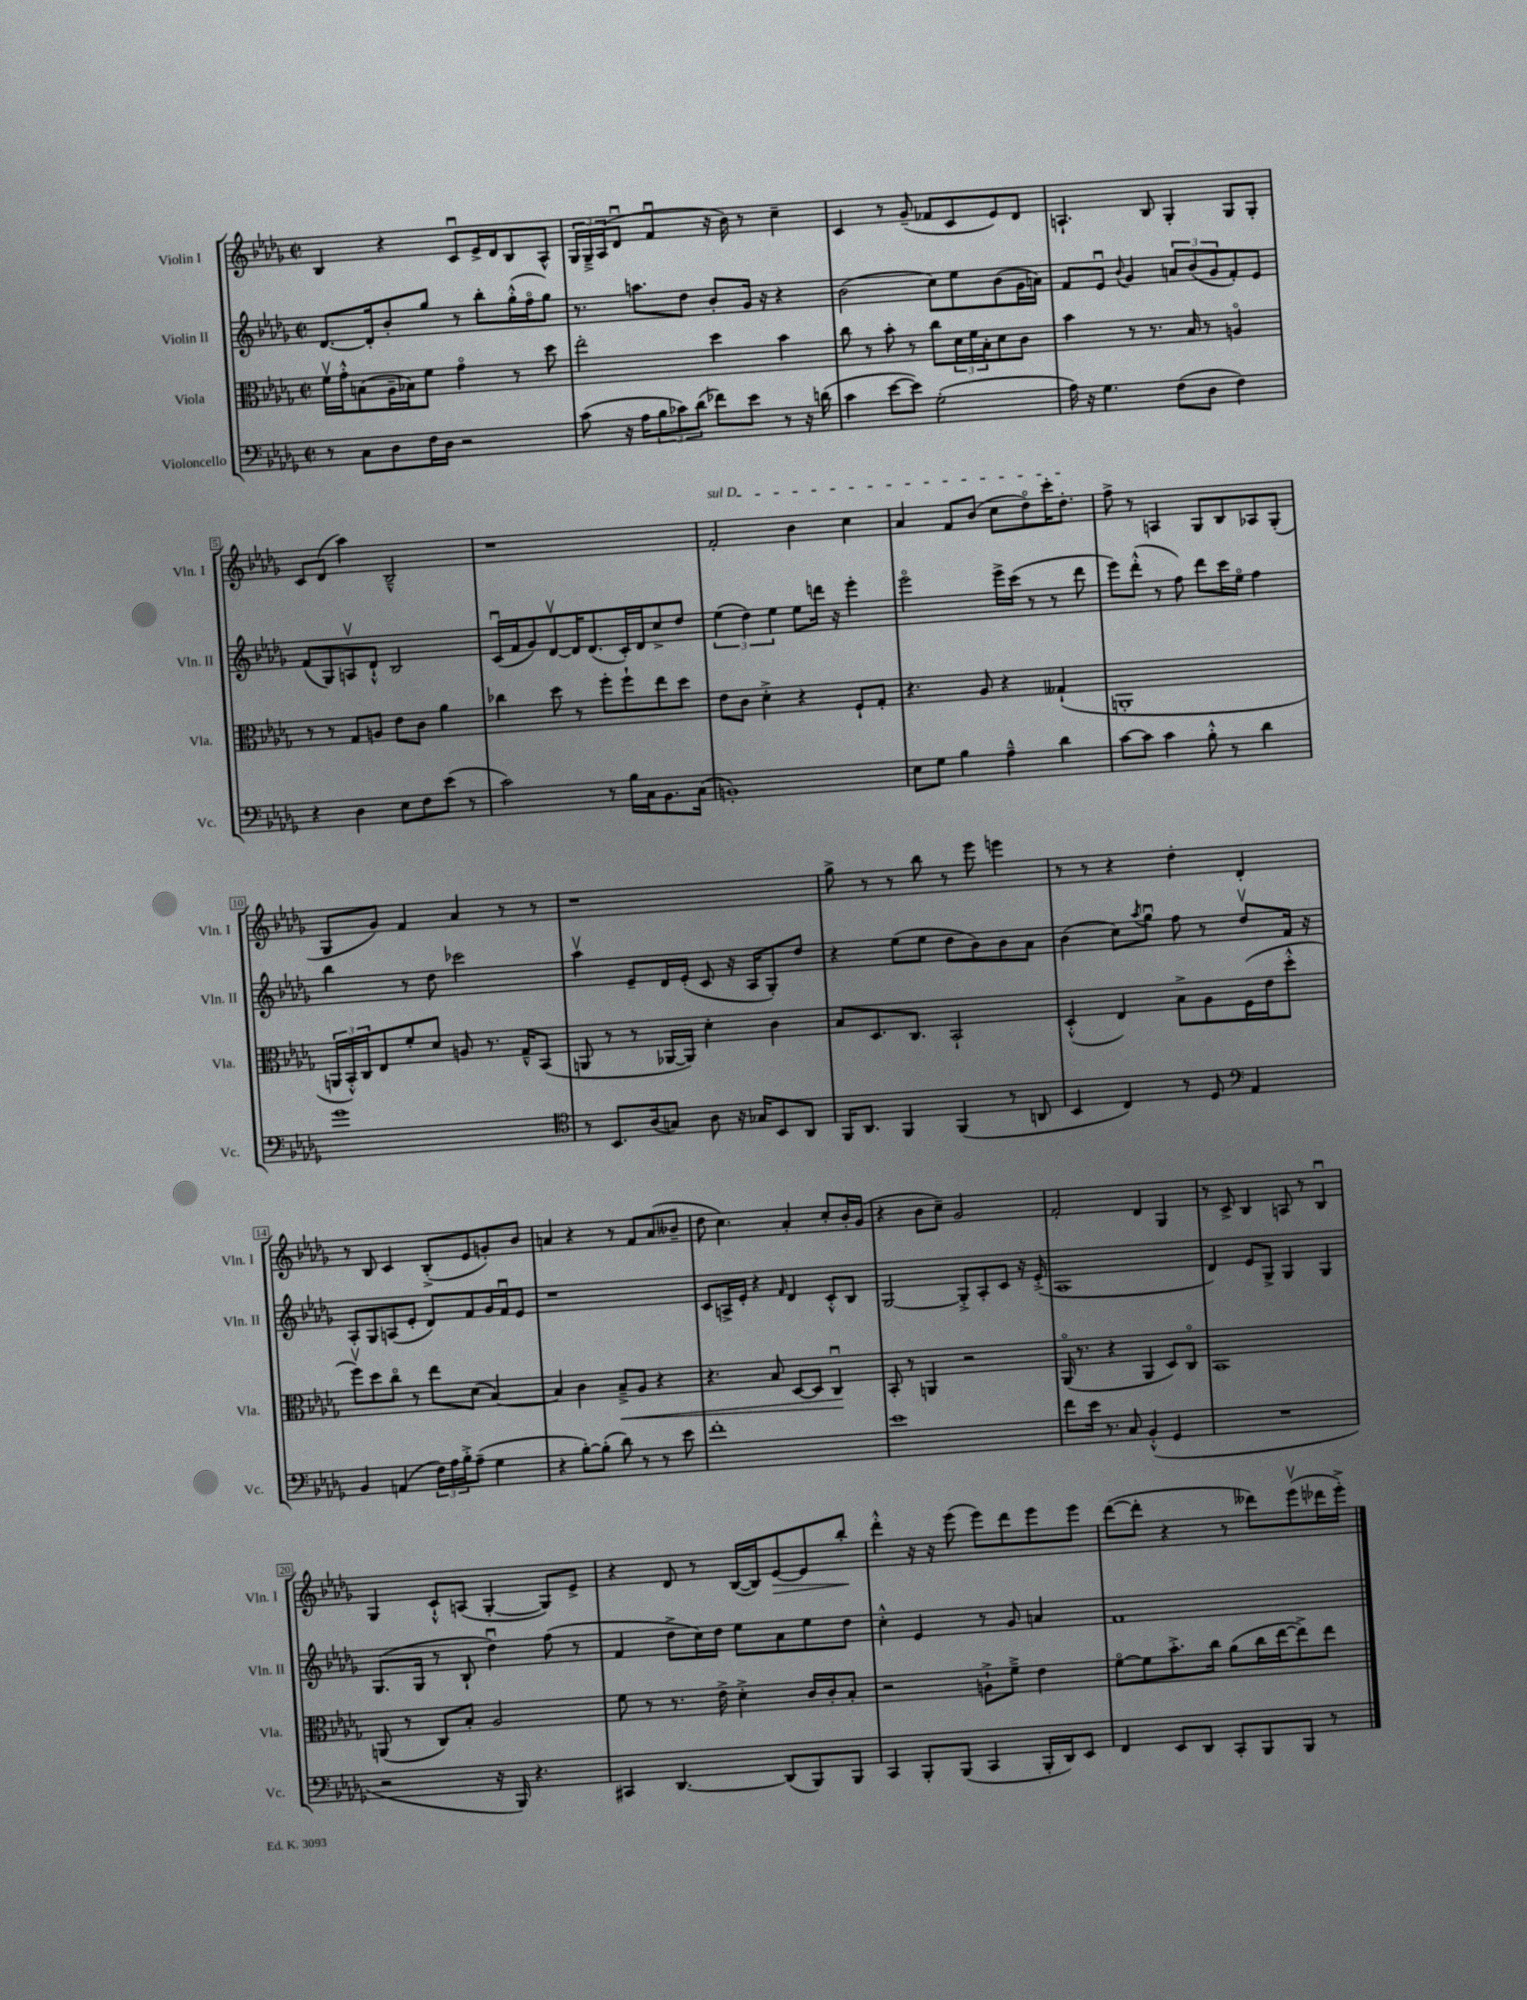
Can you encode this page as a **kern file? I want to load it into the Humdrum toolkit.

**kern	**kern	**dynam	**kern	**kern	**dynam
*part4	*part3	*part3	*part2	*part1	*part1
*staff4	*staff3	*staff3	*staff2	*staff1	*staff1
*I"Violoncello	*I"Viola	*	*I"Violin II	*I"Violin I	*
*I'Vc.	*I'Vla.	*	*I'Vln. II	*I'Vln. I	*
*clefF4	*clefC3	*	*clefG2	*clefG2	*
*k[b-e-a-d-g-]	*k[b-e-a-d-g-]	*	*k[b-e-a-d-g-]	*k[b-e-a-d-g-]	*
*M2/2	*M2/2	*	*M2/2	*M2/2	*
*met(c|)	*met(c|)	*	*met(c|)	*met(c|)	*
=1	=1	=1	=1	=1	=1
8r	16fv\LL	.	[8.d-/L	4B-/	.
.	16g-'^^\J	.	.	.	.
8C\L	(8Bn\	.	.	.	.
.	.	.	16d-'/k]	.	.
8D-\	16A-~\L	.	8b-'/	4r	.
.	16B-X\J)	.	.	.	.
16F\L	8f\J	.	8gg-/J	.	.
16D-\JJ	.	.	.	.	.
2r	4g-\	.	8r	8cu/L	.
.	.	.	8bb-'\L	16e-^/L	.
.	.	.	.	16d-/J	.
.	8r	.	(16gg-'^^\L	8B-/	.
.	.	.	16ff\J	.	.
.	8dd-\	.	8gg-\J)	8A-^^/J	.
=2	=2	=2	=2	=2	=2
(8c\	2ee-'\	.	8.r	24G-/LL	.
.	.	.	.	24G-~^/	.
.	.	.	.	(24A-/J	.
16r	.	.	.	8d-u/J	.
16A-\KL	.	.	8.aan\L	.	.
12B-\	.	.	.	4fu/	.
12c-X\)	.	.	.	.	.
.	.	.	8dd-\J	.	.
(12d-\J	.	.	.	.	.
8f-X\L)	4dd-\	.	8b-'/L	16r	.
.	.	.	.	16b-\)	.
8e-\J	.	.	16g-/Jk	8r	.
.	.	.	16r	.	.
8r	4b-\	.	4r	4cc~\	.
16r	.	.	.	.	.
(16dn\	.	.	.	.	.
=3	=3	=3	=3	=3	=3
4c\	8cc\	.	(2b-\	4c/	.
.	8r	.	.	.	.
[8e-\L	8b-'\	.	.	8r	.
8e-\J])	8r	.	.	(8g-~/	.
(2G-'\	8cc\L	.	8cc\L)	8f-X/L	.
.	24d-\L	.	8ee-\	8c/	.
.	24f\	.	.	.	.
.	24B-'\J	.	.	.	.
.	8d-\	.	(8b-\	8e-/)	.
.	8c\J	.	16g-\L	8d-/J	.
.	.	.	16an\JJ)	.	.
=4	=4	=4	=4	=4	=4
16A-\)	4b-\	.	8f/L	4.An`/	.
16r	.	.	.	.	.
4.G-\	.	.	8e-u/J	.	.
.	.	.	8qqb-/	.	.
.	8r	.	4g-/	.	.
.	8.r	.	.	8B-/	.
(8F\L	.	.	12an/L	4G-'/	.
.	16B-/	.	.	.	.
.	.	.	(12b-/	.	.
8D-\J	8r	.	.	.	.
.	.	.	12g-/	.	.
4F\)	4An/	.	8f'/)	8G-/L	.
.	.	.	8e-/J	8G-'/J	.
!!LO:LB:g=z
=5	=5	=5	=5	=5	=5
4r	8r	.	(8f/L	8c/L	.
.	8r	.	8G-/)	(8d-/J	.
4D-\	8G-/L	.	8Anv/	4aa-\)	.
.	8An/J	.	8d-`^^/J	.	.
8E-\L	8e-\L	.	2B-/	2B-~^^/	.
8F\	8c\J	.	.	.	.
(8e-\J	4a-\	.	.	.	.
8r	.	.	.	.	.
=6	=6	=6	=6	=6	=6
2c\)	4cc-X\	.	(16cu/LL	1r	.
.	.	.	16f/J	.	.
.	.	.	8g-/)	.	.
.	8dd-\	.	[8d-v/	.	.
.	8r	.	16d-/K]	.	.
.	.	.	(8.d-/	.	.
8r	8ff'\L	.	.	.	.
16B-\LL	8ff`\	.	16c'/L)	.	.
16C\J	.	.	16d-/J	.	.
8.BB-\	8ee-\	.	8cc^/	.	.
.	8dd-\J	.	8dd-/J	.	.
(16C\Jk	.	.	.	.	.
=7	=7	=7	=7	=7	=7
!	!	!	!	!LO:TX:a:i:t=sul D	!
1BBn')	8e-\L	.	(6ee-\	2f'/	.
.	8c\J	.	.	.	.
.	.	.	6dd-\)	.	.
.	4d-'^\	.	.	.	.
.	.	.	6ee-\	.	.
.	4r	.	8ee-\L	4b-\	.
.	.	.	16dddn\Jk	.	.
.	.	.	16r	.	.
.	8F`/L	.	4eee-'\	4cc\	.
.	8G-'/J	.	.	.	.
=8	=8	=8	=8	=8	=8
8E-\L	4.r	.	2eee-\	4a-/	.
8G-\J	.	.	.	.	.
4B-\	.	.	.	8f/L	.
.	8A-/	.	.	(8b-/J	.
4A-~^^\	4r	.	16eee-^\LL	8cc\L	.
.	.	.	(16ccc\JJ	.	.
.	.	.	8r	8dd-\)	.
4d-\	(4G--X`/	.	8r	16ccc'\K	.
.	.	.	.	8.dd-'\J	.
.	.	.	8ddd-\	.	.
=9	=9	=9	=9	=9	=9
[8c\L	1AAn'	.	8eee-\L)	8ff^\	.
8c\J]	.	.	(8ddd-'^^\J	8r	.
4c\	.	.	8r	4An/	.
.	.	.	8ff\)	.	.
8B-'^^\	.	.	8ddd-\L	8G-/L	.
8r	.	.	16ccc\L	8B-/	.
.	.	.	16ee-\JJ	.	.
4d-\	.	.	4ff\	8A-X/	.
.	.	.	.	(8G-'/J	.
!!LO:LB:g=z
=10	=10	=10	=10	=10	=10
1g-	24AAn/LL	.	4bb-\	8G-/L	.
.	24BB-'^^/)	.	.	.	.
.	24C/J	.	.	.	.
.	8E-/	.	.	8g-/J)	.
.	8f'/	.	8r	4f/	.
.	8d-/J	.	8dd-\	.	.
.	8An/	.	2ccc-X\	4a-/	.
.	8.r	.	.	.	.
.	.	.	.	8r	.
.	16G-~^^/KL	.	.	.	.
.	(8BB-/J	.	.	8r	.
=11	=11	=11	=11	=11	=11
*clefC4	*	*	*	*	*
8r	8AAn/	.	4aa-v\	1r	.
8.BB-/L	8r	.	.	.	.
.	8r	.	8e-~/L	.	.
(16A-/k	.	.	.	.	.
8Gn/J)	[16AA-X/LL	.	16d-/L	.	.
.	16AA-/JJ])	.	(16e-'/JJ	.	.
8A-\	4d-'\	.	8c/	.	.
16r	.	.	16r	.	.
16G-X/KL	.	.	16A-/KL	.	.
8BB-/	4c\	.	8G-'/)	.	.
8AA-/J	.	.	8dd-/J	.	.
=12	=12	=12	=12	=12	=12
16FF/KL	8B-/L	.	4r	8gg-^\	.
8.AA-/J	.	.	.	.	.
.	8.D-/	.	.	8r	.
4FF/	.	.	(8ee-\L	8r	.
.	8.C/J	.	.	.	.
.	.	.	8ee-\J	8bb-\	.
(4FF/	2BB-`/	.	8dd-\L	8r	.
.	.	.	8b-\)	8eee-\	.
8r	.	.	8b-\	4eeen\	.
8AAn/	.	.	8a-\J	.	.
=13	=13	=13	=13	=13	=13
4BB-/	(4D-'^^/	.	(4b-\	8r	.
.	.	.	.	8r	.
4C/)	4E-/)	.	8cc\L)	4r	.
.	.	.	8qaa-/	.	.
.	.	.	8gg-u\J	.	.
8r	8B-^\L	.	8ff\	4dd-'\	.
8D-/	8A-\	.	8r	.	.
*clefF4	*	*	*	*	*
4AA-/	(16F\L	.	8dd-v/L	4d-'/	.
.	16e-\J	.	.	.	.
.	8dd-'^^\J	.	16f/Jk	.	.
.	.	.	16r	.	.
!!LO:LB:g=z
=14	=14	=14	=14	=14	=14
4BB-/	8ffv\L)	.	8A-'/L	8r	.
.	8dd-\	.	8G-/	8B-/	.
(4AAn/	8cc\J	.	(8An/	4c/	.
.	8r	.	8e-'/J	.	.
24F\LL)	8ee-\L	.	8d-/L)	(8B-'^/L	.
24A-\	.	.	.	.	.
24B-'^\J	.	.	.	.	.
(8A-~\J	(8d-\J	.	8f/	8e-/	.
4G-\	[4B-/)	.	16g-/L	8gn'/)	.
.	.	.	16fu/J	.	.
.	.	.	8e-/J	8b-/J	.
=15	=15	=15	=15	=15	=15
4r	4B-/]	.	1r	4an/	.
[8B-'\L)	4c\	.	.	4r	.
(8B-'\J]	.	.	.	.	.
!	!	!LO:HP:b	!	!	!
8d-\)	8B-~^/L	<	.	8r	.
8r	8A-/J	.	.	8f/L	.
8r	4r	.	.	(8a/	.
8e-\	.	.	.	8b--X~/J	.
=16	=16	=16	=16	=16	=16
1f'	4.r	.	8c/L	8dd-\	.
.	.	.	16An^/L	4.cc\)	.
.	.	.	16e-'/JJ	.	.
.	.	.	4r	.	.
.	8B-/	.	.	.	.
.	.	.	16qqf/	.	.
.	[8D-/L	.	4d-/	4a-'/	.
.	8D-/J]	.	.	.	.
.	4Cu/	.	8c'^^/L	8cc'/L	.
.	.	.	8B-/J	16b-'/L	.
.	.	.	.	(16g-/JJ	.
.	.	[	.	.	.
=17	=17	=17	=17	=17	=17
1e-	8BB-'/	.	[2G-/	4r	.
.	8r	.	.	.	.
.	4AAn/	.	.	8b-\L	.
.	.	.	.	8cc~\J)	.
.	2r	.	8G-'^/L]	2g-/	.
.	.	.	8A-'/	.	.
.	.	.	8c/J	.	.
.	.	.	16r	.	.
.	.	.	(16e-'^/	.	.
=18	=18	=18	=18	=18	=18
8f\L	(16AA-/	.	1A-	2f'/	.
.	8.r	.	.	.	.
16e-\Jk	.	.	.	.	.
8.r	.	.	.	.	.
.	4r	.	.	.	.
8C/	.	.	.	.	.
(4BB-'^^/	4AA-/	.	.	4d-/	.
4GG-/	8D-/L)	.	.	4G-/	.
.	8C/J	.	.	.	.
=19	=19	=19	=19	=19	=19
1r	1BB-	.	4d-/)	8r	.
.	.	.	.	8c^/	.
.	.	.	8e-/L	4B-/	.
.	.	.	8G-^/J	.	.
.	.	.	4G-/	8An/	.
.	.	.	.	8r	.
.	.	.	4G-/	4B-u/	.
!!LO:LB:g=z
=20	=20	=20	=20	=20	=20
2r	(8AAn/	.	(8.G-/L	4G-/	.
.	8r	.	.	.	.
.	.	.	16G-/Jk	.	.
.	8C/L)	.	8r	8c`^^/L	.
.	8B-'/J	.	8B-`/	(8An/J	.
16r	2A-/	.	4dd-u\)	[4G-'/	.
16BBB-/)	.	.	.	.	.
4.r	.	.	.	.	.
.	.	.	(8ff\	8G-/L])	.
.	.	.	8r	8e-^/J	.
=21	=21	=21	=21	=21	=21
4CC#X/	8f\	.	4f/	4r	.
.	8r	.	.	.	.
[4.DD-/	8.r	.	8dd-^\L	8d-/	.
.	.	.	16cc\L)	8r	.
.	16e-^\	.	16dd-\JJ	.	.
.	4d-'^\	.	8ee-\L	([16B-/LL	.
.	.	.	.	16B-/J])	.
!	!	!	!	!	!LO:HP:b
(8DD-/L]	.	.	8a-\	[8e-/	>
8BBB-/)	16c/LL	.	8ee-\	8e-/]	.
.	16c'/J	.	.	.	.
8BBB-/J	8B-'/J	.	8dd-\J	8bb-'/J	.
.	.	.	.	.	]
=22	=22	=22	=22	=22	=22
4CC/	2r	.	4cc'^^\	4ddd-'^^\	.
8BBB-'/L	.	.	4e-/	16r	.
.	.	.	.	16r	.
(8BBB-/J	.	.	.	(8eee-\	.
4CC/	8An`^\L	.	8r	8eee-\L)	.
.	8f~^\J	.	8g-/	8ddd-\	.
16BBB-'/LL	4e-\	.	4an/	8eee-\	.
16DD-/J)	.	.	.	.	.
8EE-/J	.	.	.	8eee-\J	.
=23	=23	=23	=23	=23	=23
4FF/	[8f\L	.	1f	([8ddd-\L	.
.	8f\]	.	.	8ddd-'\J]	.
8EE-/L	8.b-'^\	.	.	4r	.
8DD-/J	.	.	.	.	.
.	16cc\Jk	.	.	.	.
8CC'/L	(8a-\L	.	.	8r	.
8BBB-/	16cc\L	.	.	8ddd--X\L)	.
.	[16ee-\J	.	.	.	.
8BBB-/J	8ee-^\])	.	.	(8eee-v\	.
8r	8ee-\J	.	.	16ddd-X\L	.
.	.	.	.	16eee-'^\JJ)	.
==	==	==	==	==	==
*-	*-	*-	*-	*-	*-
